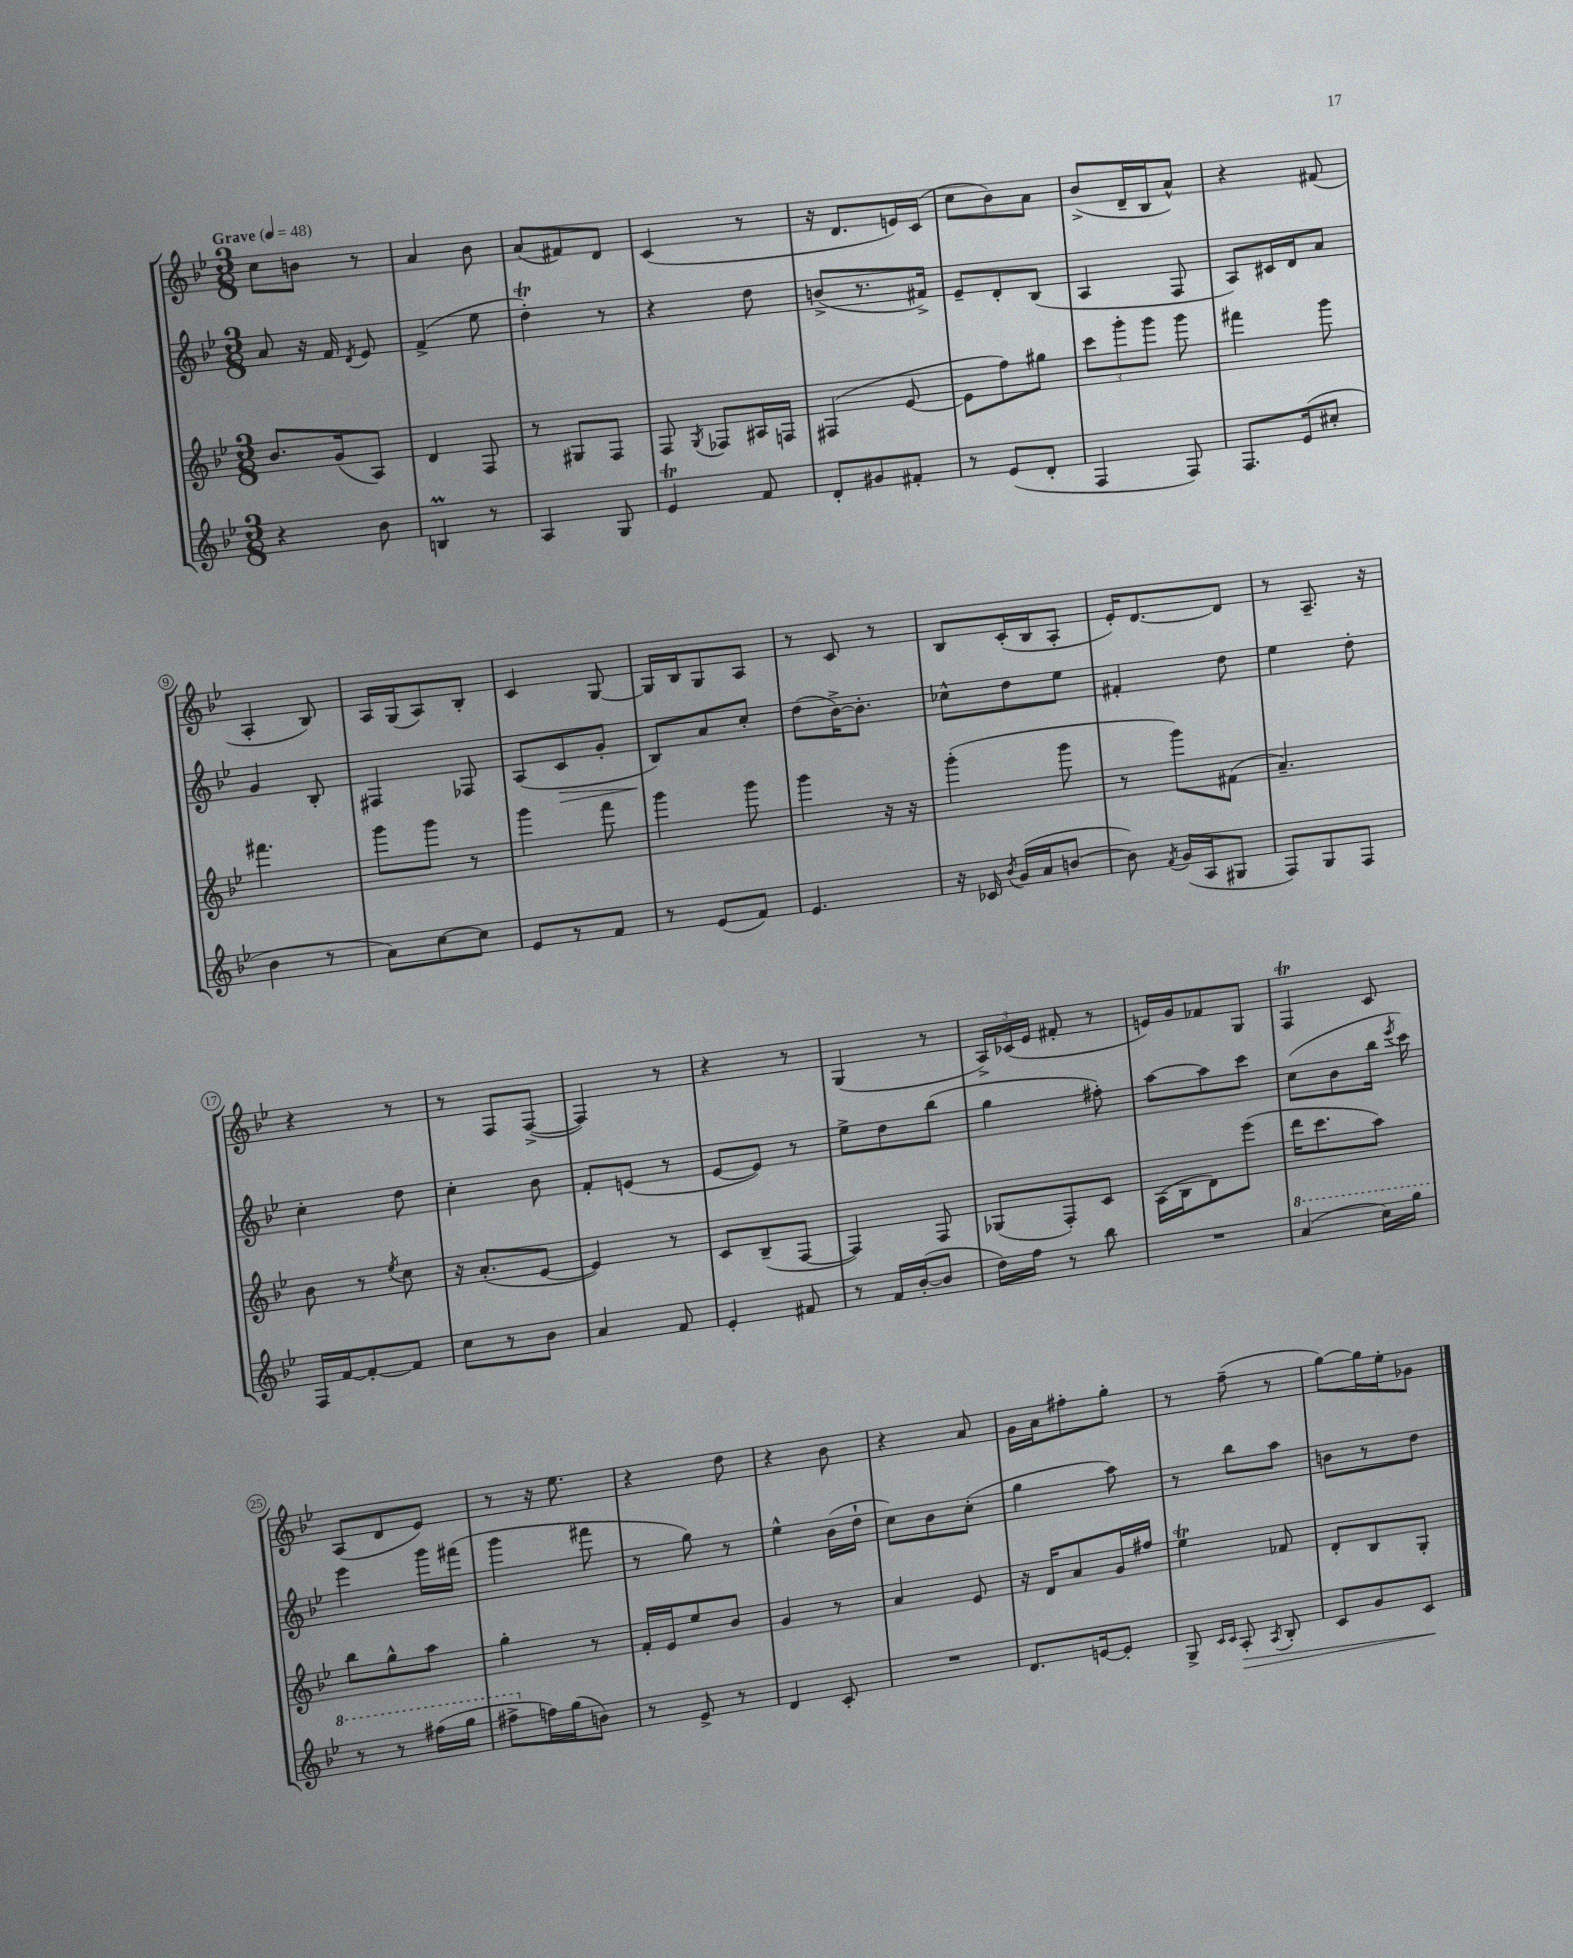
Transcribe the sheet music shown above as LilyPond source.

<<
\new StaffGroup <<
\new Staff = "s0" {
    \clef treble \key bes \major \numericTimeSignature \time 3/8 \tempo "Grave" 4 = 48
    \autoBeamOff c''8[ b'8] r8 |
    a'4 bes'8 |
    a'8[( fis'8) d'8] |
    c'4( r8 |
    r16 d'8.[ e'16) c'16]( |
    c''8[ bes'8) a'8] |
    bes'8[->( d'16-- bes16 a'8]-^) |
    r4 fis'8( |
    a4-. bes8) |
    a16[ g16( a8) bes8]-. |
    c'4 g8~ |
    g16[ bes16 g8 a8] |
    r8 c'8 r8 |
    bes8[ c'16-.( bes16 a8]-. |
    ees'16[-.) d'8.~ d'8] |
    r8 a8.-- r16 |
    r4 r8 |
    r8 f8[ f8]~->( |
    f4) r8 |
    r4 r8 |
    g4( r8 |
    \tuplet 3/2 { a16[->) ces'16( ees'16] } fis'8-. r8 |
    e'16[) g'16 fes'8 g8] |
    f4\trill c'8 |
    a8[( d'8 ees'8]) |
    r8 r16 ees''8. |
    r4 d''8 |
    r4 bes'8 |
    r4 a'8 |
    g'16[ a'16 fis''8-. g''8]-. |
    r8 f''8--( r8 |
    g''8[~) g''16 ees''16-. ges'8] \bar "|." |
}
\new Staff = "s1" {
    \clef treble \key bes \major \numericTimeSignature \time 3/8
    \autoBeamOff a'8 r16 f'16 \acciaccatura { d'8 } ees'8 |
    f'4->( ees''8 |
    d''4-.\trill) r8 |
    r4 d''8 |
    b'8[->( r8. fis'16]->) |
    ees'8[-- d'8-. bes8]( |
    a4 f8 |
    a8[) cis'16 d'16 a'8] |
    g'4 bes8-. |
    fis4 fes8 |
    a8[( c'8\> g'8]-. |
    bes8[\!) a'8 c''8]-. |
    d''8[( bes'16~->) bes'8.]-. |
    ces''8[-^ d''8 ees''8] |
    fis'4-. d''8 |
    ees''4 d''8-. |
    c''4-. d''8 |
    c''4-. bes'8 |
    f'8[-. e'8]( r8 |
    ees'8[~ ees'8]) r8 |
    ees''8[-> d''8 bes''8]( |
    g''4 fis''8-.) |
    a''8[~ a''8 c'''8] |
    c''8[( bes'8 bes''16] \acciaccatura { ees'''8 } c'''16) |
    ees'''4 g'''16[ fis'''16]( |
    g'''4 fis'''8 |
    r8 g''8) r8 |
    ees''4-^ bes'16[( d''16]-! |
    c''8[) bes'8 c''8]-.( |
    g''4 a''8) |
    r8 bes''8[ a''8] |
    b'8[ r8 d''8] \bar "|." |
}
\new Staff = "s2" {
    \clef treble \key bes \major \numericTimeSignature \time 3/8
    \autoBeamOff bes'8.[ g'16( a8]) |
    d'4 f8 |
    r8 gis8[ f8] |
    f8 \acciaccatura { g8 } fes8[ ais16 f16] |
    fis4( ees'8~ |
    ees'8[ f''8) gis''8] |
    \tuplet 3/2 { c'''8[ g'''8-. g'''8] } g'''8 |
    fis'''4 g'''8 |
    fis'''4. |
    g'''8[ g'''8] r8 |
    g'''4 f'''8 |
    g'''4 g'''8 |
    g'''4 r16 r16 |
    g'''4-.( g'''8 |
    r8 g'''8[) fis'8]( |
    a'4.--) |
    bes'8 r8 \acciaccatura { ees''8 } c''8 |
    r16 a'8.[-.( ees'8]~ |
    ees'4) r8 |
    c'8[ bes8--( f8]~ |
    f4) f8 |
    ges8[( f8-.) c'8] |
    a16[( bes16 d'8) ees'''8]( |
    d'''16[ c'''8. a''8]) |
    bes''8[ g''8-^ a''8] |
    g''4-. r8 |
    f'16[-. ees'16 ees''8 bes'8] |
    g'4 r8 |
    a'4 ees'8 |
    r16 d'16[ a'8 g'16 fis''16] |
    ees''4\trill fes'8 |
    d'8[-. bes8 g8]-. \bar "|." |
}
\new Staff = "s3" {
    \clef treble \key bes \major \numericTimeSignature \time 3/8
    \autoBeamOff r4 bes'8 |
    b4\prall r8 |
    a4 g8 |
    ees'4\trill f'8 |
    d'8[-. gis'8 fis'8]-. |
    r8 ees'8[( d'8]-. |
    f4 f8) |
    f8.[ ees'16( cis''8]-. |
    bes'4 r8 |
    a'8[) c''8~ c''8] |
    ees'8[ r8 f'8] |
    r8 ees'8[( f'8]) |
    ees'4. |
    r16 ces'16 \acciaccatura { bes'8 } g'16[( a'16 b'8]~ |
    b'8) \acciaccatura { f'8 } g'16[( a16 gis8] |
    f8[) g8 f8] |
    f16[ f'16~ f'8~-. f'8] |
    c''8[ r8 bes'8] |
    a'4 f'8 |
    ees'4-. fis'8 |
    r8 f'16[ bes'16~-.( bes'8] |
    d''16[) f''16] r8 bes''8 |
    R4. |
    \ottava #1 a''4( c'''16[) g'''16] |
    r8 r8 fis'''16[( g'''16] |
    fis'''8[-> \ottava #0 f''!16) g''16( b'8]) |
    r8 ees'8-> r8 |
    d'4 c'8-. |
    R4. |
    d'8.[ e'16~ e'8]-. |
    g8-> \grace { c'16[ c'16] } a8-.\> \acciaccatura { a8 } bes8-. |
    c'8[ g'8 c'8]\! \bar "|." |
}
>>
>>
\layout { \context { \Score \override BarNumber.stencil = #(make-stencil-circler 0.1 0.3 ly:text-interface::print) } }
